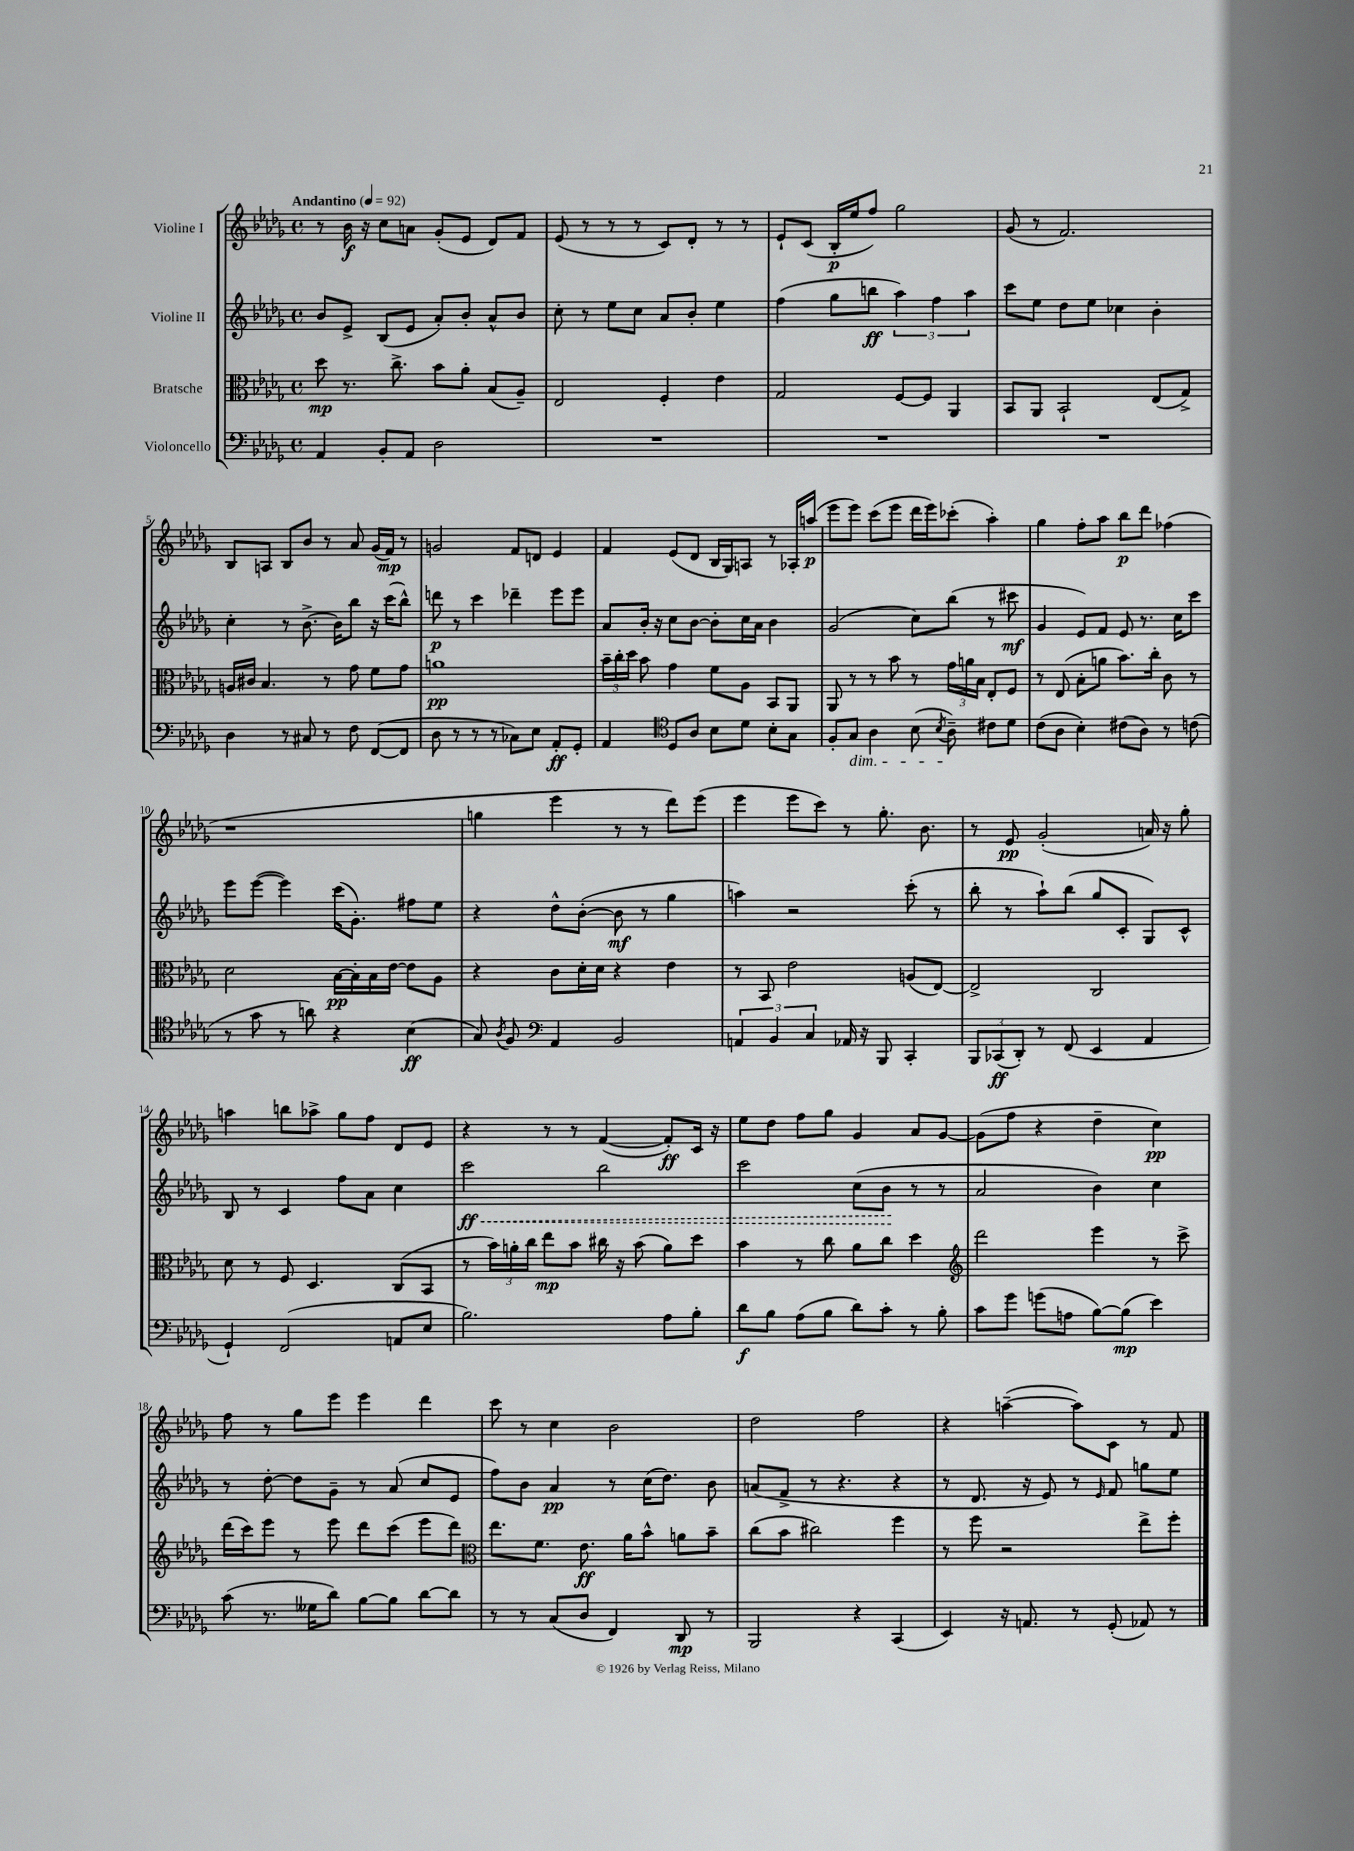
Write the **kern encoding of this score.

**kern	**kern	**kern	**kern
*staff4	*staff3	*staff2	*staff1
*clefF4	*clefC3	*clefG2	*clefG2
*k[b-e-a-d-g-]	*k[b-e-a-d-g-]	*k[b-e-a-d-g-]	*k[b-e-a-d-g-]
*M4/4	*M4/4	*M4/4	*M4/4
*met(c)	*met(c)	*met(c)	*met(c)
*MM92	*MM92	*MM92	*MM92
4AA-/	8dd-\	8b-/L	8r
.	8.r	8e-^/J	16b-\
.	.	.	16r
8BB-'/L	.	(8B-/L	8cc\L
.	8.cc^\	.	.
8AA-/J	.	8e-/J	8a\J
2D-\	8b-\L	8a-'/L)	(8g-'/L
.	8a-'\J	8b-'/J	8e-/J
.	(8B-/L	8a-^^/L	8d-/L)
.	8A-~/J)	8b-/J	8f/J
=	=	=	=
1r	2E-/	8cc'\	(8e-/
.	.	8r	8r
.	.	8ee-\L	8r
.	.	8cc\J	8r
.	4F'/	8a-/L	8c/L)
.	.	8b-'/J	8d-'/J
.	4e-\	4ee-\	8r
.	.	.	8r
=	=	=	=
1r	2G-/	(4ff\	8e-`/L
.	.	.	(8c/J
.	.	8gg-\L	16B-'/LL
.	.	.	16ee-/J
.	.	8bb\J	8ff/J)
.	[8F/L	6aa-\)	2gg-\
.	8F/]J	.	.
.	.	6ff\	.
.	4AA-/	.	.
.	.	6aa-\	.
=	=	=	=
1r	8BB-/L	8ccc\L	(8g-/
.	8AA-/J	8ee-\J	8r
.	2BB-`/	8dd-\L	2.f/)
.	.	8ee-\J	.
.	.	4cc-\	.
.	(8E-/L	4b-'\	.
.	8G-^/J)	.	.
=	=	=	=
4D-\	16A/LL	4cc'\	8B-/L
.	16c#/JJ	.	.
.	4.B-/	.	8A/J
8r	.	8r	8B-/L
8C#/	.	[8.b-^\	8b-/J
8r	8r	.	8r
.	.	16b-\]LK	.
8F\	8g-\	8bb-\J	8a-/
([8FF/L	8f\L	16r	(16g-/LL
.	.	(16ccc\LK	16f/JJ)
8FF/]J	8g-\J	8bb-^^\J)	8r
=	=	=	=
8D-\	1a	8ddd\	2g/
8r	.	8r	.
8r	.	4ccc\	.
8r	.	.	.
8C-\L)	.	4ddd-~\	8f/L
8E-\J	.	.	8d/J
8AA-'/L	.	8eee-\L	4e-/
8GG-'/J	.	8eee-\J	.
=	=	=	=
4AA-/	24b-~\LL	8a-/L	4f/
.	24cc'\	.	.
.	24dd-\JJ	.	.
.	8b-\	16b-'/Jk	.
.	.	16r	.
*clefC4	*	*	*
8D-/L	4g-\	8cc\L	(8e-/L
8A-/J	.	[8b-\J	8d-/J
8B-\L	8f\L	8b-'\]L	16B-/LL
.	.	.	16G-/J)
8d-\J	8A-\J	16cc\L	8A/J
.	.	16a-\JJ	.
8B-'\L	8BB-/L	4b-\	8r
8G-\J	8AA-/J	.	16A-'/LL
.	.	.	(16aa/JJ
=	=	=	=
8F'/L	8AA-/	(2g-/	8eee-\L
8G-/J	8r	.	8eee-\J)
4A-\	8r	.	(8ccc\L
.	8b-\	.	8eee-\J
(8B-\	8r	8cc\L)	16ddd-\LL
.	.	.	16eee-\J)
8qB-/	.	.	.
8A-~\)	24g-\LL	(8bb-\J	(8ccc-'\J
.	24a\	.	.
.	24B-\JJ	.	.
8c#\L	8E-'/L	8r	4aa-'\)
8d-\J	8F/J	8ccc#\	.
=	=	=	=
(8c\L	8r	4g-/	4gg-\
8A-\J	(8E-/	.	.
4B-'\)	8B-'\L	8e-/L)	8ff'\L
.	8a\J	8f/J	8aa-\J
(8c#\L	8.b-\L)	8e-/	8bb-\L
8A-\J)	.	8.r	8ddd-\J
.	16cc'\Jk	.	.
8r	8c\	.	(4ff-\
.	.	16cc\LK	.
(8c\	8r	8ccc\J	.
=	=	=	=
8r	2d-\	8eee-\L	1r
8g-\	.	([8eee-\J	.
8r	.	4eee-\])	.
8a\)	.	.	.
4r	[16B-\LL	(16ccc\LK	.
.	16B-'\]	8.g-'\J)	.
.	16B-\	.	.
.	[16e-\JJ	.	.
(4B-\	8e-\]L	8ff#\L	.
.	8A-\J	8ee-\J	.
=	=	=	=
8G-/)	4r	4r	4gg\
8qA-/	.	.	.
8F/	.	.	.
*clefF4	*	*	*
4AA-/	8c\L	8dd-^^\L	4eee-\
.	16d-'\L	([8b-'\J	.
.	16d-\JJ	.	.
2BB-/	4r	8b-\]	8r
.	.	8r	8r
.	4e-\	4gg-\	8ddd-\L)
.	.	.	(8eee-\J
=	=	=	=
6AA/	8r	4aa\)	4eee-\
.	8BB-/	.	.
6BB-/	.	.	.
.	2e-\	2r	8eee-\L
6C/	.	.	.
.	.	.	8ccc\J)
16AA-/	.	.	8r
16r	.	.	.
8BBB-/	.	.	8.gg-'\
4CC'/	(8A/L	(8ccc'\	.
.	.	.	8.b-\
.	[8E-/J)	8r	.
=	=	=	=
12BBB-/L	2E-^/]	8bb-'\	8r
(12CC-/	.	.	.
.	.	8r	8e-/
12DD-'/J)	.	.	.
8r	.	8aa-`\L)	(2g-'/
(8FF/	.	(8bb-\J	.
4EE-/	2C/	8gg-/L	.
.	.	8c'/J	.
4AA-/	.	8G-/L)	16a/)
.	.	.	16r
.	.	8c^^/J	8gg-'\
=	=	=	=
4GG-`/)	8d-\	8B-/	4aa\
.	8r	8r	.
(2FF/	8F/	4c/	8bb\L
.	4.D-/	.	8aa-^\J
.	.	8ff\L	8gg-\L
.	.	8a-\J	8ff\J
8AA/L	(8C/L	4cc\	8d-/L
8E-/J	8BB-/J	.	8e-/J
=	=	=	=
2.B-\)	8r	2ccc\	4r
.	24b-\LL)	.	.
.	24a'\	.	.
.	24cc\JJ	.	.
.	8ee-\L	.	8r
.	8b-\J	.	8r
.	16cc#\	2bb-\	([4f/
.	16r	.	.
.	(8b-\	.	.
8A-\L	8a\L)	.	8f'/]L)
8B-'\J	8dd-\J	.	16c/Jk
.	.	.	16r
=	=	=	=
8d-\L	4b-\	2ccc\	8ee-\L
8B-\J	.	.	8dd-\J
(8A-\L	8r	.	8ff\L
8B-\J	8cc\	.	8gg-\J
8d-\L)	8a-\L	(8cc\L	4g-/
8c'\J	8cc\J	8b-\J	.
8r	4dd-\	8r	8a-/L
8B-'\	.	8r	[8g-/J
=	=	=	=
*	*clefG2	*	*
8c\L	2ddd-\	2a-/	(8g-\]L
8g-\J	.	.	8ff\J
(8g\L	.	.	4r
8A\J	.	.	.
[8B-\L)	4eee-\	4b-\)	4dd-~\
(8B-\]J	.	.	.
4e-\)	8r	4cc\	4cc\)
.	8ccc^\	.	.
=	=	=	=
(8c\	(16ddd-\LL	8r	8ff\
.	16ccc\J)	.	.
8.r	8eee-\J	[8dd-'\	8r
.	8r	8dd-\]L	8gg-\L
16G--\LK	.	.	.
8d-\J)	8eee-\	8g-~\J	8eee-\J
[8B-\L	8ddd-\L	8r	4eee-\
8B-\]J	(8ccc\J	(8a-/	.
[8d-\L	8eee-\L	8cc/L	4ddd-\
8d-\]J	8ddd-\J)	8e-/J	.
=	=	=	=
*	*clefC3	*	*
8r	8.ee-\L	8ff\L)	8ccc\
8r	.	8b-\J	8r
.	8.f\J	.	.
(8C/L	.	4a-/	4cc\
8D-/J	8.e-\	.	.
4FF/)	.	8r	2b-\
.	16a-\LK	.	.
.	8b-^^\J	(16cc\LK	.
.	.	8.dd-\J)	.
8DD-/	8a\L	.	.
8r	8b-~\J	8b-\	.
=	=	=	=
2BBB-/	(8cc\L	(8a/L	2dd-\
.	8b-\J	8f^/J	.
.	2cc#\)	8r	.
.	.	4.r	.
4r	.	.	2ff\
(4CC/	4ff\	4r	.
=	=	=	=
4EE-/)	8r	8r	4r
.	8ff\	8.d-/	.
16r	2r	.	([4aa~\
8.AA/	.	16r	.
.	.	8e-/)	.
8r	.	8r	8aa\]L)
.	.	16qqe-/	.
(8GG-'/	.	8f/	8c\J
8AA-/)	8ee-^\L	8gg\L	8r
8r	8ff'\J	8ee-\J	8f/
==	==	==	==
*-	*-	*-	*-
